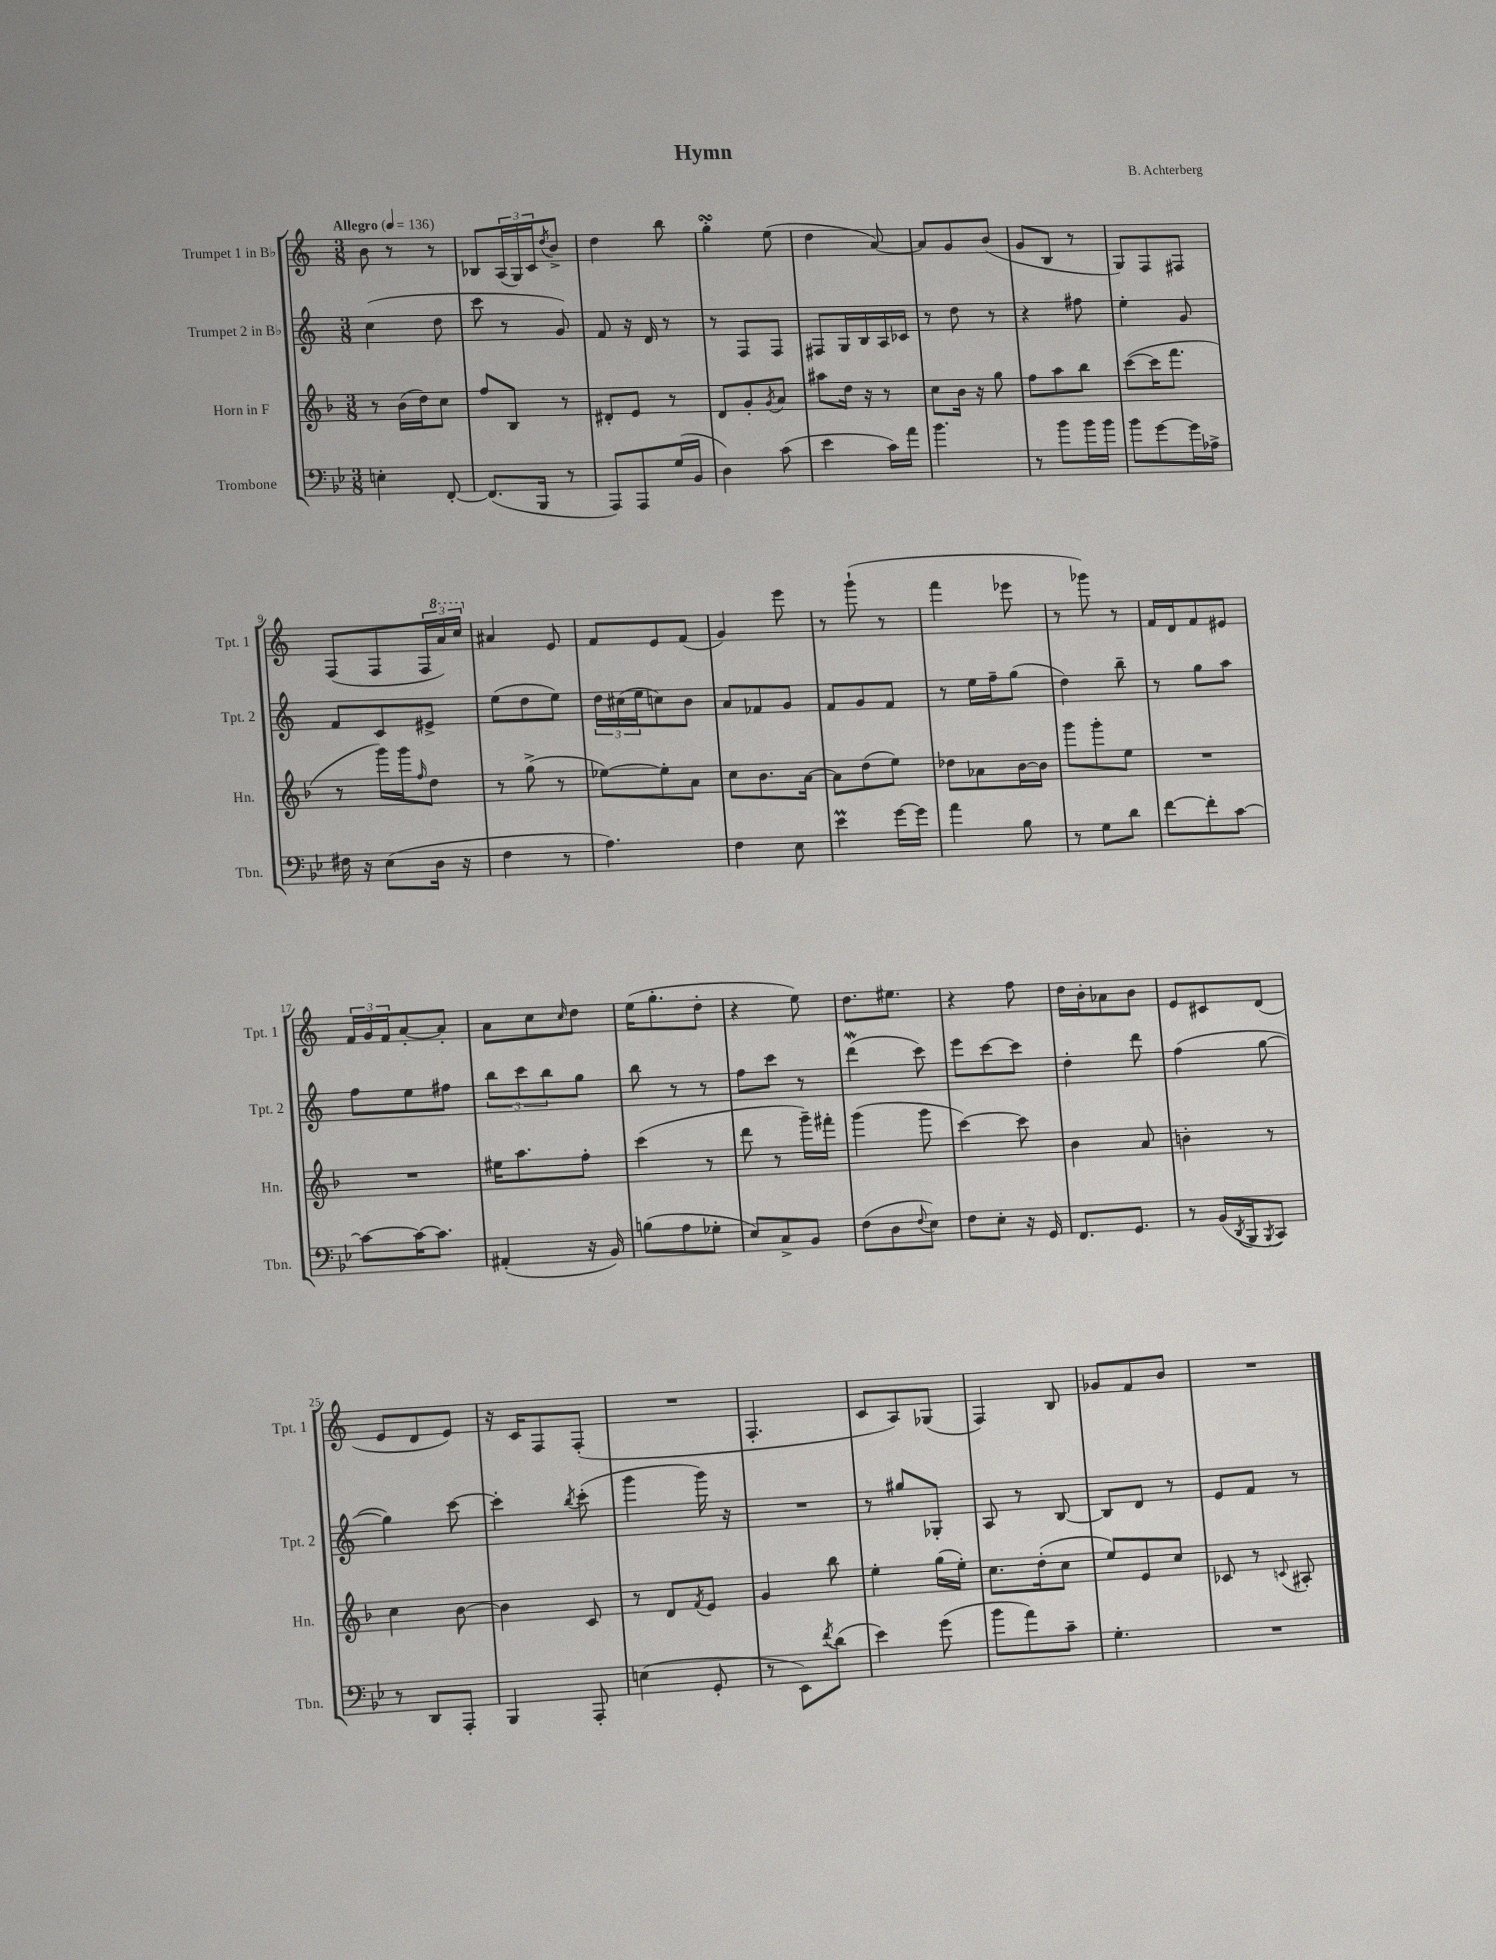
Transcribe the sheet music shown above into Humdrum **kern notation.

**kern	**kern	**kern	**kern
*staff4	*staff3	*staff2	*staff1
*clefF4	*clefG2	*clefG2	*clefG2
*k[b-e-]	*k[b-]	*k[]	*k[]
*M3/8	*M3/8	*M3/8	*M3/8
*MM136	*MM136	*MM136	*MM136
4E'	8r	(4cc	8b
.	(16b-	.	8r
.	16dd)	.	.
[8FF'	8cc	8dd	8r
=	=	=	=
(8.FF]	8ff	8ccc	8B-
.	8B-	8r	(24A
.	.	.	24G)
16BBB-	.	.	.
.	.	.	24c
.	.	.	8qdd
8r	8r	8g)	8b^
=	=	=	=
8AAA)	8d#'	8f	4dd
8AAA	8e	16r	.
.	.	16d	.
(16G	8r	8r	8bb
16BB-	.	.	.
=	=	=	=
4D)	8d	8r	4gg'
.	8g'	8F	.
.	8qg	.	.
(8c	8a	8F	(8ee
=	=	=	=
4e-	8aa#	8F#	4dd
.	16dd	16G	.
.	16r	16B	.
16c)	8r	16A	[8a)
16a	.	16c-	.
=	=	=	=
4.b-	8cc	8r	8a]
.	16b-	8dd	8g
.	16r	.	.
.	8gg	8r	(8b
=	=	=	=
8r	8ff	4r	8g
8b-	8aa	.	8B
16b-	8bb-	8ff#	8r
16b-	.	.	.
=	=	=	=
8b-	([8ccc	4ee'	8G)
[8g	16ccc]	.	8F
.	8.fff	.	.
16g]	.	8g	8F#
16A-^	.	.	.
=	=	=	=
16F#	8r	8f	(8F
16r	.	.	.
(8E-	16ggg)	8c	8F
.	16ggg	.	.
.	16qqff	.	.
16D	8dd	8e#^	24F
.	.	.	24aa)
16r	.	.	.
.	.	.	24ccc
=	=	=	=
4F	8r	(8ee	4a#
.	(8gg^	8dd	.
8r	8r	8ee)	8e
=	=	=	=
4.A)	[8ee-)	24dd	8f
.	.	(24cc#	.
.	.	24ee	.
.	8ee-']	8cc)	8e
.	8a	8b	(8f
=	=	=	=
4F	8cc	8a	4g)
.	8.b-	8f-	.
8E-	.	8g	8eee
.	[16a	.	.
=	=	=	=
4e-	8a]	8f	8r
.	(8dd	8g	(8ggg`
[16g	8ee)	8f	8r
16g]	.	.	.
=	=	=	=
4a	8dd-	8r	4fff
.	8a-	16ee	.
.	.	16ff~	.
8B-	[16b-	(8gg	8eee-
.	16b-]	.	.
=	=	=	=
8r	8ggg	4dd)	8r
8G	8ggg'	.	8ggg-)
8d	8ee	8bb~	8r
=	=	=	=
[8f	4.r	8r	16f
.	.	.	16d
8f']	.	8gg	8f
[8c	.	8aa	8e#
=	=	=	=
8c_	4.r	8ff	24f
.	.	.	24g
.	.	.	24f
16c_	.	8ee	[8a'
8.c]	.	.	.
.	.	8ff#	8a']
=	=	=	=
(4AA#'	16ee#	12bb	8a
.	8.aa	.	.
.	.	12ccc	.
.	.	.	8cc
.	.	12bb	.
.	.	.	16qqcc
16r	8ff'	8gg	8dd
16BB-)	.	.	.
=	=	=	=
(8B	(4ccc	8bb	(16ee
.	.	.	8.gg'
8A	.	8r	.
8G-'	8r	8r	8dd'
=	=	=	=
8E-)	8ddd	8ff	4r
8C^	8r	8ccc	.
8BB-	16ggg~)	8r	8ee)
.	16fff#'	.	.
=	=	=	=
(8F	(4ggg	(4ddd	8.dd
8D	.	.	.
.	.	.	8.ee#
8qqF	.	.	.
8E-)	8ggg	8ccc)	.
=	=	=	=
8F	[4ccc)	8eee	4r
8E-'	.	[8ccc	.
16r	8ccc]	8ccc]	8ff
16GG	.	.	.
=	=	=	=
8.FF	4b-	4dd'	16dd
.	.	.	16b'
.	.	.	8a-
8.GG	.	.	.
.	8a	8ddd	8b
=	=	=	=
8r	4b'	(4ff	8e
(16BB-	.	.	8c#
8qDD	.	.	.
16BBB-	.	.	.
8qBBB-	.	.	.
8CC)	8r	[8gg	(8d
=	=	=	=
8r	4cc	4gg])	8e
8DD	.	.	8d
8AAA'	[8b-	[8ccc	8e)
=	=	=	=
4BBB-	4b-]	4ccc']	16r
.	.	.	16c
.	.	.	8F
.	.	8qbb	.
8AAA'	8c	(8ccc'	(8F'
=	=	=	=
(4E	8r	4ggg	4.r
.	8d	.	.
.	8qf	.	.
8GG'	8e	16ggg)	.
.	.	16r	.
=	=	=	=
8r	4g	4.r	4.F'
8EE-)	.	.	.
8qf	.	.	.
(8d	8bb-	.	.
=	=	=	=
4e-)	4ee'	8r	8c
.	.	8gg#	8A)
(8g	(16gg	8G-'	(8G-
.	16ee')	.	.
=	=	=	=
8b-	8.cc	8A	4F)
8a)	.	8r	.
.	(16dd'	.	.
8c~	8cc	[8B	8B
=	=	=	=
4.G'	8ee)	8B]	8g-
.	8e	8d	8f
.	8cc	8r	8b
=	=	=	=
4.r	8c-	8e	4.r
.	8r	8f	.
.	8qqc	.	.
.	8A#'	8r	.
==	==	==	==
*-	*-	*-	*-
